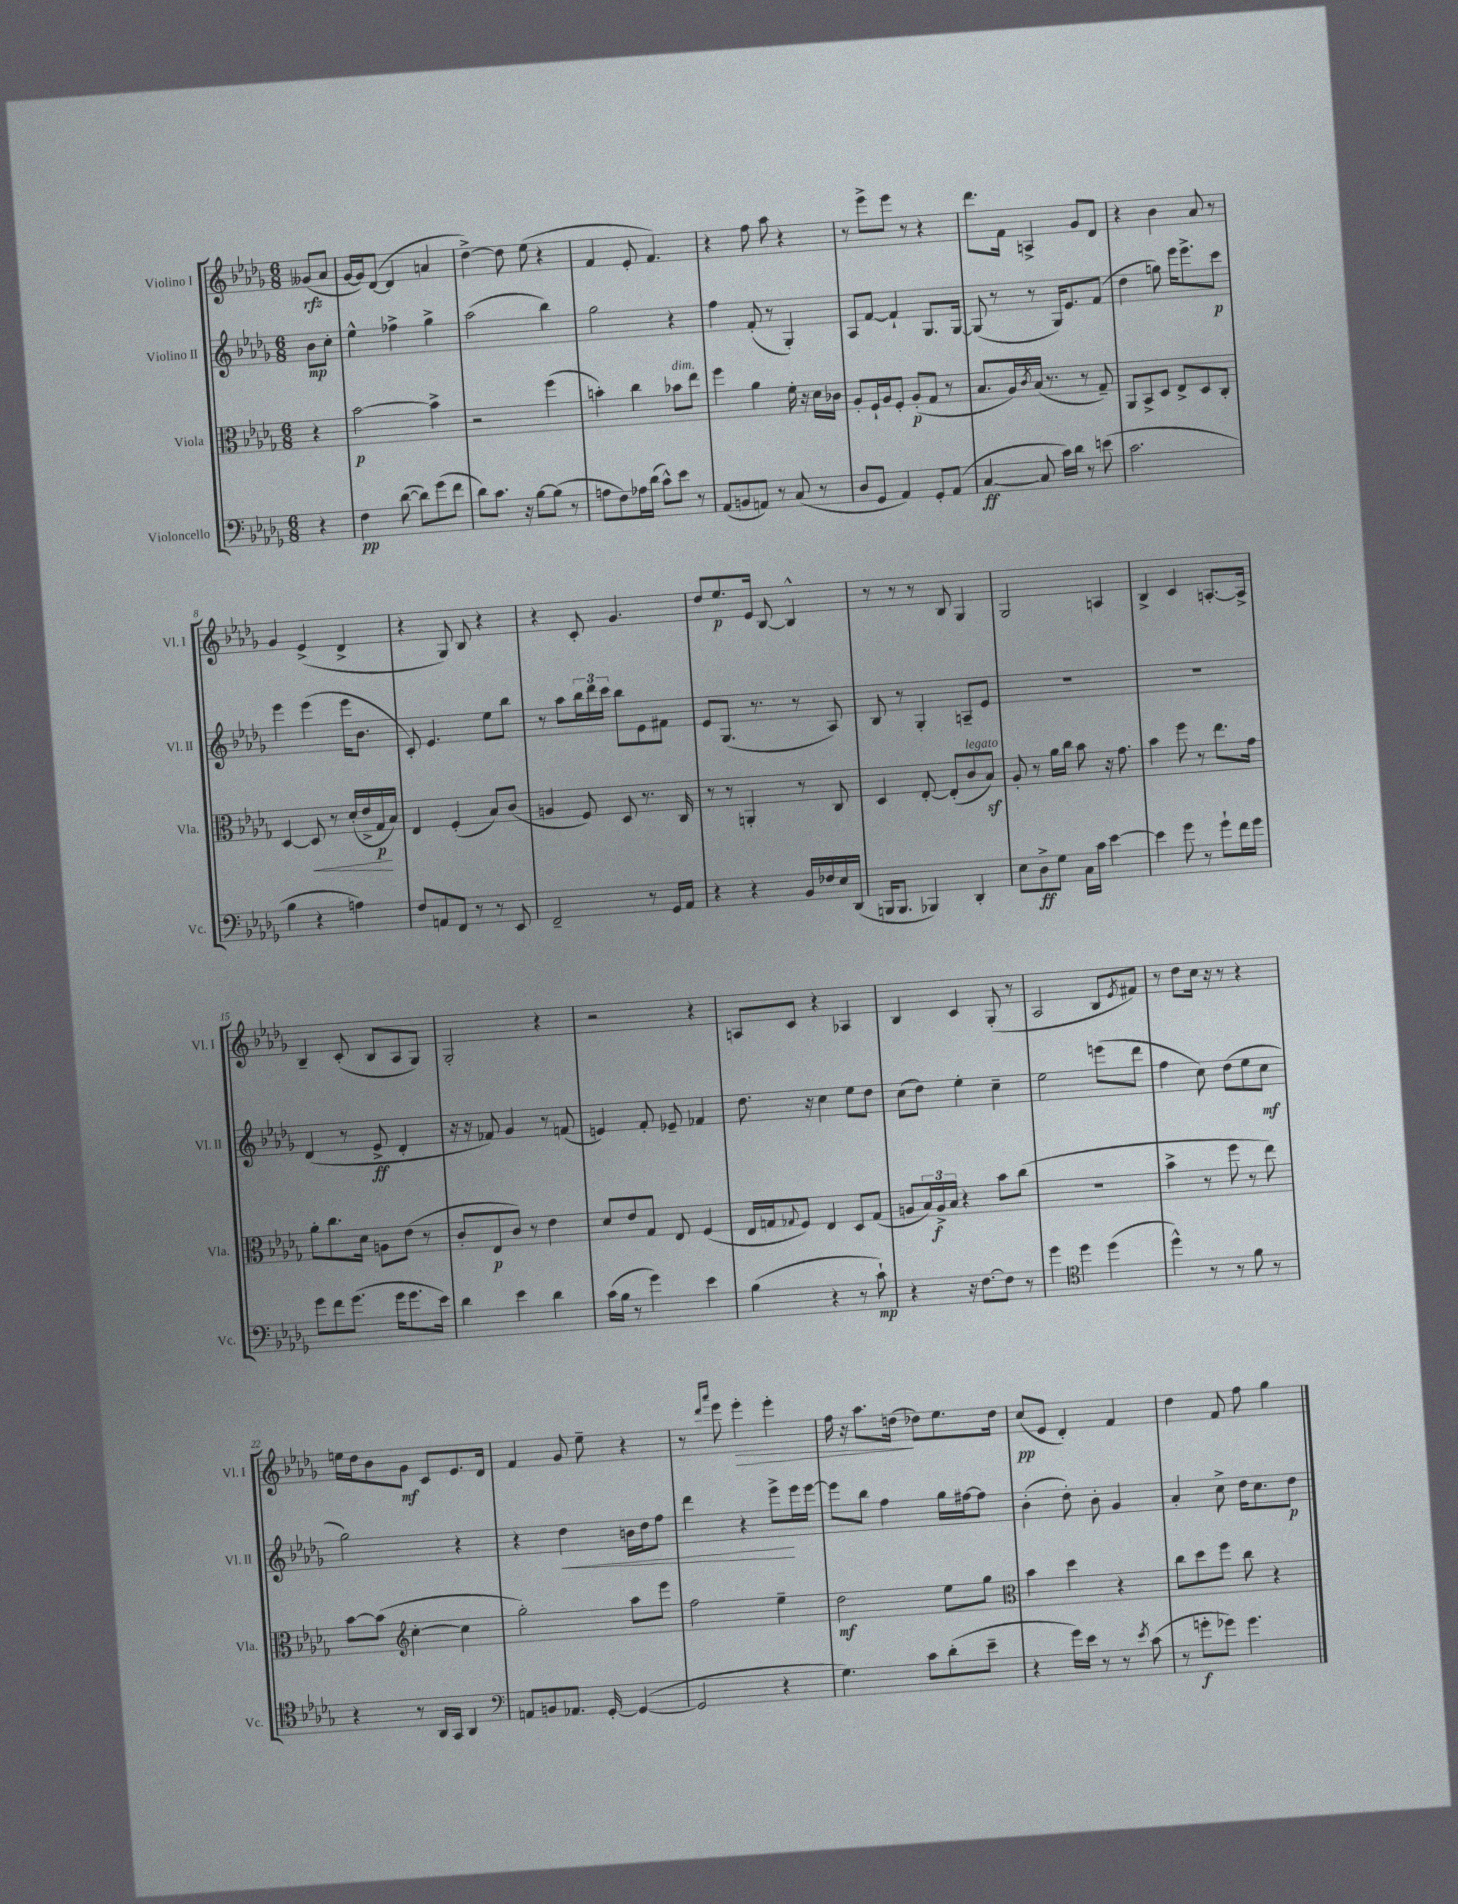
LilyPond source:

<<
\new StaffGroup <<
\new Staff = "s0" \with { instrumentName = "Violino I" shortInstrumentName = "Vl. I" } {
    \clef treble \key des \major \numericTimeSignature \time 6/8 \partial 4
    geses'8\rfz( aes'8 |
    ges'16~ ges'16) des'8~( des'4 a'4 |
    des''4~->) des''8 ees''8( r4 |
    f'4 ees'8-. f'4.) |
    r4 f''8 aes''8 r4 |
    r8 ees'''8-> ees'''8 r8 r4 |
    des'''8. f'16 a4-> ges'8 des'8 |
    r4 bes'4 aes'8 r8 |
    ges'4 ees'4->( des'4-> |
    r4 ges8) bes8 r4 |
    r4 c'8-. ges'4. |
    des''8 ees''8.\p ees'16 bes8~ bes4-^ |
    r8 r8 r8 bes8 ges4 |
    ges2 a4 |
    bes4-> c'4 a8.~-. a16-> |
    bes4-- c'8-.( bes8 aes8 ges8) |
    ges2-. r4 |
    r2 r4 |
    a8 c'8 r4 aes4 |
    bes4 c'4 ges8-.( r8 |
    aes2 bes8 \acciaccatura { ees'8 } fis'8) |
    r8 des''8 c''16 r16 r8 r4 |
    e''16 des''16 bes'8 ges'8\mf c'8 ees'8. des'16 |
    f'4 ges'8 ees''8-- r4 |
    r8 \grace { des'''16 aes'''16 } ees'''8 ees'''4-.\> ees'''4-. |
    f''16 r16 aes''8. d''16\!( des''8) ees''8. des''16 |
    c''8\pp( ees'8 des'4-.) f'4 |
    des''4 f'8 f''8 ges''4 \bar "|." |
}
\new Staff = "s1" \with { instrumentName = "Violino II" shortInstrumentName = "Vl. II" } {
    \clef treble \key des \major \numericTimeSignature \time 6/8 \partial 4
    bes'8\mp c''8-. |
    ees''4-^ fes''4-> ges''4-> |
    aes''2( bes''4) |
    ges''2 r4 |
    f''4 f'8-.( r8 ges4-.) |
    aes8 f'8~ f'4-! ges8. ges16~ |
    ges8( r8 r8 ges16) ees'8. f'8( |
    des''4 g''8) ees'''16 ees'''8.-> c'''8\p |
    ees'''4 ees'''4( ees'''16 bes'8. |
    c'8-.) ees'4. ees''8 bes''8 |
    r8 aes''8 \tuplet 3/2 { bes''16 des'''16 c'''16 } bes''8 ees'8 fis'8 |
    ees'8 ges8.( r8. r8 aes8) |
    bes8 r8 ges4-. a8-- ees'8 |
    R2. |
    R2. |
    des'4( r8 ees'8->\ff des'4-. |
    r16 r16 fes'8) ges'4 r8 f'8( |
    e'4) f'8-. ees'8-- fes'4 |
    des''8. r16 c''4 ees''8 des''8 |
    c''8( des''8) ees''4-. c''4-- |
    ees''2 e'''8( des'''8 |
    f''4 c''8) des''8( ees''8 c''8\mf |
    ges''2) r4 |
    r4 des''4\< b'16 des''16 f''8 |
    des'''4 r4 ees'''8->\! ees'''16 ees'''16~ |
    ees'''8 bes''8 f''4 ges''16 fis''16~ fis''8 |
    bes'4-.( des''8-.) bes'8-. ges'4 |
    aes'4-. c''8-> des''16 c''8. des''8\p \bar "|." |
}
\new Staff = "s2" \with { instrumentName = "Viola" shortInstrumentName = "Vla." } {
    \clef alto \key des \major \numericTimeSignature \time 6/8 \partial 4
    r4 |
    bes'2~\p bes'4-> |
    r2 f''4( |
    b'4-.) c''4 bes'8^\markup { \italic "dim." } ees''8 |
    f''4 aes'4 f'16-. r16 des'16 ces'16 |
    aes8-. f16-! aes16 f8-. aes8-.\p( ges8 r8 |
    bes8. aes16) \acciaccatura { c'8 } bes16( r8. r8 ges8--) |
    aes,8 bes,8-> des8 ees8-> des8 c8-. |
    des4~ des8\< r8 des'16-.( ees'16-> ges16\p\! bes16) |
    ees4 f4-.( bes8) c'8( |
    a4 f8) des8 r8. c16 |
    r8 r8 a,4-. r8 c8 |
    des4 ees8~-. ees8-.( c'8^\markup { \italic "legato" } bes8\sf) |
    aes8-. r8 aes'16 c''16 bes'8 r16 ges'8. |
    bes'4 f''8 r8 ees''8. ges'16 |
    aes'8-. c''8. des'16 a8 ees'8( r8 |
    c'8-. ees8\p c'8) r8 ees'4 |
    des'8 ees'8 ges8 ees8 f4( |
    ees16 g16 \appoggiatura { ges8 } f8) ees4 des8 ges8( |
    a8 \tuplet 3/2 { bes16) a16->\f bes16 } r4 bes'8 c''8( |
    R2. |
    bes'4-> r8 f''8 r8 ees''8) |
    bes'8~ bes'8( \clef treble c''4~-. c''4 |
    ges''2-.) aes''8 ees'''8 |
    f''2 ees''4-- |
    des''2\mf ees''8 ges''8 |
    \clef alto bes'4 des''4 r4 |
    c''8 des''8 f''8 c''8 r4 \bar "|." |
}
\new Staff = "s3" \with { instrumentName = "Violoncello" shortInstrumentName = "Vc." } {
    \clef bass \key des \major \numericTimeSignature \time 6/8 \partial 4
    r4 |
    f4\pp des'8~( des'8) ges'8( f'8 |
    des'8) c'8. r16 bes8~ bes8( r8 |
    a8 f8) aes16 des'16( c'8-^) ees'8 r8 |
    aes,8( b,8 a,8) r8 c8( r8 |
    des8 ges,8 aes,4) ges,8-. aes,8( |
    c4~\ff c8 c'16) des'16 r8 e'8( |
    c'2. |
    bes4 r4 a4) |
    f8 a,8 f,8 r8 r8 ees,8 |
    f,2-- r8 ges,16 aes,16 |
    r4 r4 bes,16 fes16 ees16 des,16( |
    b,,16 b,,8. bes,,4) des,4-. |
    ees8 des8->\ff ges8 c16 c'16 ees'4~ |
    ees'4 ges'8 r8 ges'8-! f'16 ges'16 |
    ges'8 f'8 ges'8.( ges'16 ges'8. ees'16) |
    des'4 ees'4 des'4 |
    c'16( bes16 r8 ges'4) ees'4 |
    bes4( r4 r8 c'8-!\mp) |
    r4 r16 f8.~ f8 r8 |
    ges'4 \clef tenor des''4 des''4( |
    des''4-^) r8 r8 f'8 r8 |
    r4 r8 aes,16 ges,16 aes,4 |
    \clef bass a,8 b,8 aes,8. ges,16~-. ges,4~( |
    ges,2 r4 |
    ges4.) c'8 des'8-.( ees'8-- |
    r4 ges'16) ees'16 r8 r8 \acciaccatura { ees'8 } c'8( |
    r8 g'8-.\f ges'8) ges'4. \bar "|." |
}
>>
>>
